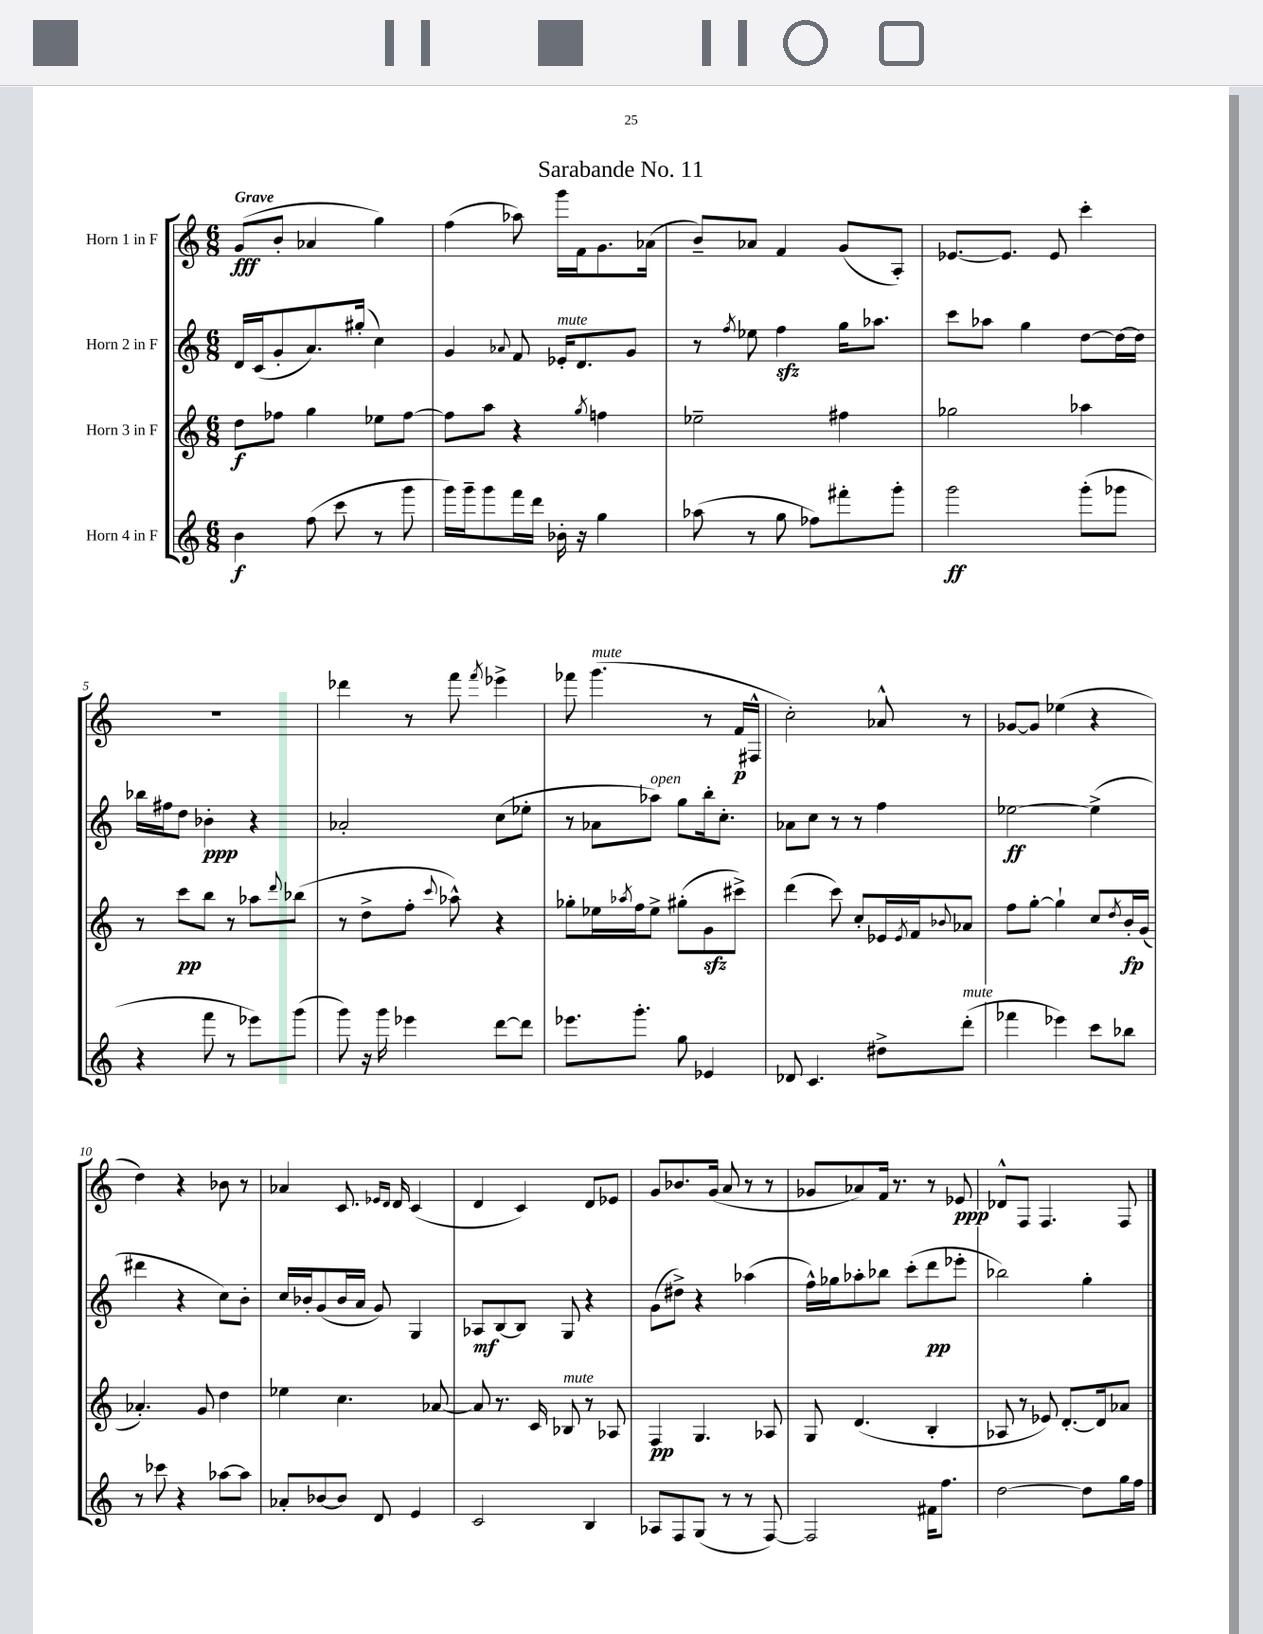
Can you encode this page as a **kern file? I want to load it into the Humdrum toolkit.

**kern	**kern	**kern	**kern
*staff4	*staff3	*staff2	*staff1
*clefG2	*clefG2	*clefG2	*clefG2
*k[]	*k[]	*k[]	*k[]
*M6/8	*M6/8	*M6/8	*M6/8
4b	8dd	16d	(8g
.	.	(16c	.
.	8ff-	8g'	8b'
(8ff	4gg	8.a)	4a-
8ccc	.	.	.
.	.	(16gg#'	.
8r	8ee-	4cc)	4gg)
8ggg	[8ff-	.	.
=	=	=	=
16ggg)	8ff-]	4g	(4ff
16ggg~	.	.	.
8ggg	8aa	.	.
.	.	8qqa-	.
16fff	4r	8f	8aa-)
16ddd	.	.	.
16b-'	.	16e-'	16ggg
16r	.	8.d	16f
.	8qgg	.	.
4gg	4ff	.	8.g
.	.	8g	.
.	.	.	(16a-
=	=	=	=
(8aa-	2ee-~	8r	8b~)
.	.	8qff	.
8r	.	8ee-	8a-
8gg	.	4ff	4f
8ff-)	.	.	.
8fff#'	4ff#	16gg	(8g
.	.	8.aa-	.
8ggg'	.	.	8A')
=	=	=	=
2ggg	2gg-	8ccc	[8.e-
.	.	8aa-	.
.	.	.	8.e-]
.	.	4gg	.
.	.	.	8e-
(8ggg'	4aa-	[8dd	4ccc'
8ggg-	.	16dd_	.
.	.	16dd]	.
=	=	=	=
4r	8r	16bb-	2.r
.	.	16ff#	.
.	8ccc	8dd	.
8fff	8bb	4b-'	.
8r	8r	.	.
8eee-)	8aa-	4r	.
.	8qqddd	.	.
(8ggg	(8bb-	.	.
=	=	=	=
8ggg)	8r	2a-'	4ddd-
16r	8dd^	.	.
16ggg	.	.	.
4eee-	8ff'	.	8r
.	8qqccc	.	.
.	8aa-^^)	.	8fff
.	.	.	8qfff
[8ddd	4r	(8cc	4eee-^
8ddd]	.	8ee-'	.
=	=	=	=
8.eee-	8gg-'	8r	8fff-
.	16ee-	8a-	(4.ggg
.	8qaa-	.	.
8.ggg'	16ff	.	.
.	8ee-^	8aa-)	.
8gg	(8gg#'	8gg	.
4e-	8g	16bb'	8r
.	.	8.cc'	.
.	8ccc#^)	.	16f
.	.	.	16F#^^
=	=	=	=
8d-	(4ddd	8a-	2cc')
4.c	.	8cc	.
.	8ccc)	8r	.
.	8cc'	8r	.
8dd#^	16e-	4ff	8a-^^
.	8qe-	.	.
.	16f	.	.
.	8qqb-	.	.
(8ddd'	8a-	.	8r
=	=	=	=
4fff-	8ff	[2ee-	[8g-
.	[8gg'	.	8g-]
4eee-)	4gg`]	.	(4ee-
8ccc	8cc	(4ee-^]	4r
.	8qdd	.	.
8bb-	16b'	.	.
.	(16g	.	.
=	=	=	=
8r	4.a-')	4ddd#	4dd)
8ccc-	.	.	.
4r	.	4r	4r
.	8g	.	.
[8aa-	4dd	8cc)	8b-
8aa-]	.	8b'	8r
=	=	=	=
8a-'	4ee-	16cc	4a-
.	.	16b-'	.
[8b-	.	(8g	.
8b-]	4.cc	16b-	8.c
.	.	16a	.
8d	.	8g)	.
.	.	.	16qqe-
.	.	.	16qqd
.	.	.	16d
4e	.	4G	(4c
.	[8a-	.	.
=	=	=	=
2c	8a-]	8A-	4d
.	8.r	[8B	.
.	.	8B]	4c)
.	16c	.	.
.	8B-	8G	.
4B	8r	4r	8d
.	8A-	.	8e-
=	=	=	=
8A-	4F	(8g	8g
8F	.	8dd#^)	8.b-
(8G	4.G	4r	.
.	.	.	(16g
8r	.	.	8a
8r	.	(4aa-	8r
[8F)	8A-	.	8r
=	=	=	=
2F]	8G	16ff^^)	8g-
.	.	16gg-	.
.	(4.d	8aa-'	8a-)
.	.	8bb-	16f
.	.	.	8.r
.	.	(8ccc'	.
16f#	4B'	8ddd	8r
8.ff	.	.	.
.	.	8eee-'	8e-
=	=	=	=
[2dd	8A-	2bb-)	8d-^^
.	8r	.	8F
.	8e-)	.	4.F
.	[8.d'	.	.
8dd]	.	4gg'	.
.	16d]	.	.
16gg	8a-	.	8F
16ff	.	.	.
==	==	==	==
*-	*-	*-	*-
